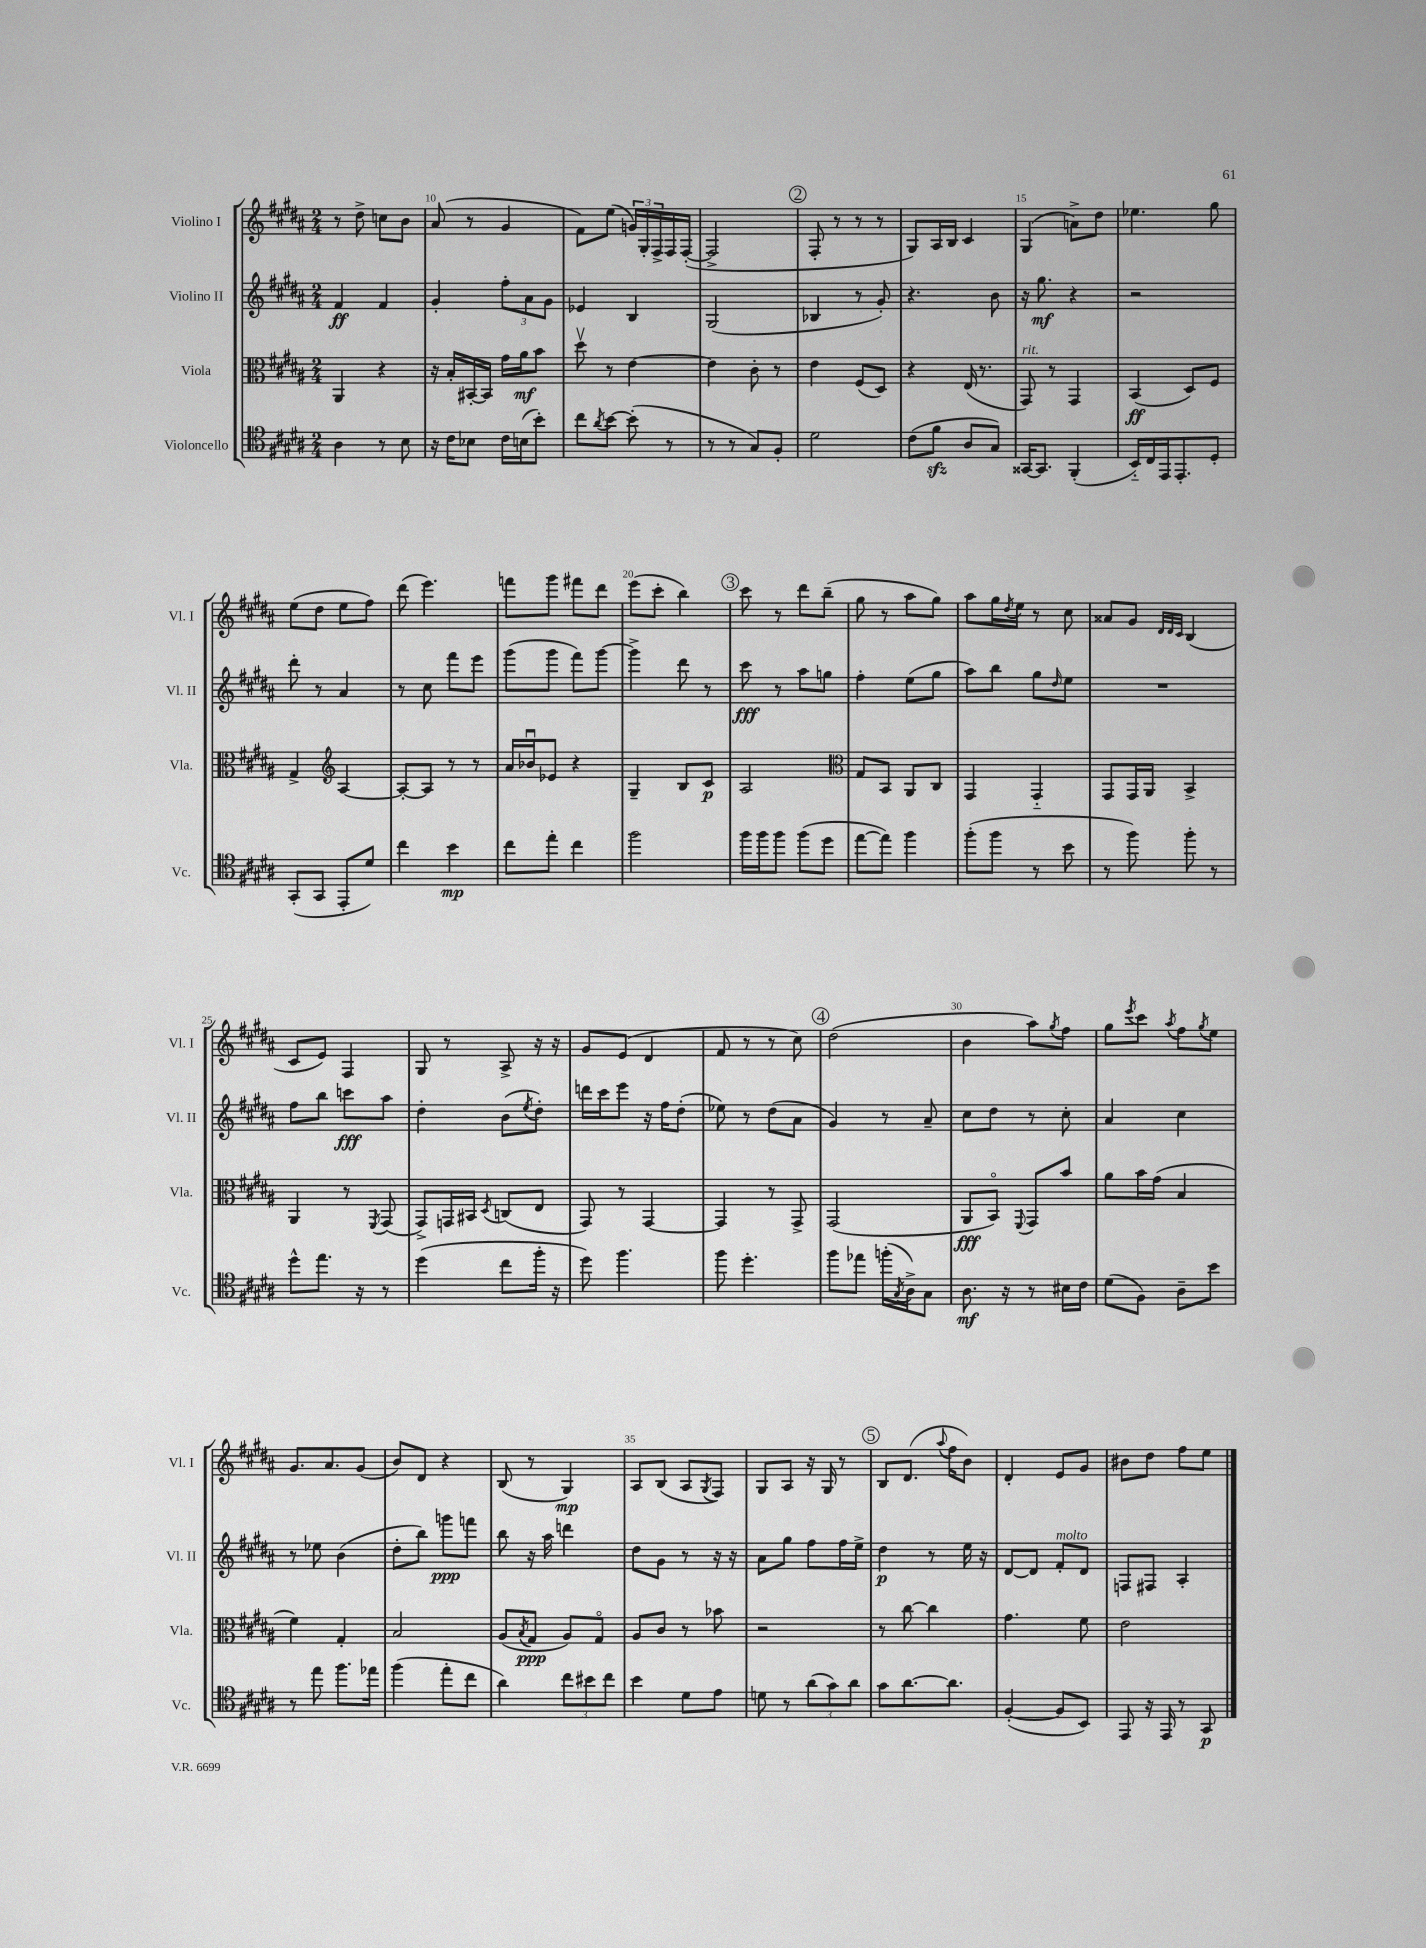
<<
\new StaffGroup <<
\new Staff = "s0" \with { instrumentName = "Violino I" shortInstrumentName = "Vl. I" } {
    \clef treble \key b \major \numericTimeSignature \time 2/4
    r8 dis''8-> c''8 b'8 |
    ais'8( r8 gis'4 |
    fis'8) e''8( \tuplet 3/2 { g'16) gis16-. fis16-> } fis16 fis16~-.( |
    fis2-> |
    \mark \markup { \circle "2" } fis8-. r8 r8 r8 |
    gis8) ais16 b16 cis'4 |
    gis4( a'8->) dis''8 |
    ees''4. gis''8 |
    e''8( dis''8 e''8 fis''8) |
    dis'''8( e'''4.) |
    f'''8 gis'''8 fis'''8 dis'''8 |
    e'''8( cis'''8-. b''4) |
    \mark \markup { \circle "3" } cis'''8 r8 dis'''8 b''8--( |
    gis''8 r8 ais''8 gis''8) |
    ais''8 gis''16 \acciaccatura { dis''8 } e''16 r8 cis''8 |
    aisis'8 gis'8 \grace { dis'32 dis'32 cis'32 } b4( |
    cis'8 e'8) fis4 |
    gis8 r8 ais8-> r16 r16 |
    gis'8 e'8( dis'4 |
    fis'8 r8 r8 cis''8) |
    \mark \markup { \circle "4" } dis''2( |
    b'4 ais''8) \acciaccatura { gis''8 } fis''8 |
    gis''8 \acciaccatura { e'''8 } cis'''8 \acciaccatura { ais''8 } fis''8 \acciaccatura { gis''8 } e''8 |
    gis'8. ais'8. gis'8( |
    b'8) dis'8 r4 |
    b8( r8 gis4\mp) |
    ais8 b8( ais8 \acciaccatura { gis8 } fis8) |
    gis8 ais8 r16 gis16 r8 |
    \mark \markup { \circle "5" } b8 dis'8.( \appoggiatura { ais''8 } fis''16 b'8) |
    dis'4-. e'8 gis'8 |
    bis'8 dis''8 fis''8 e''8 \bar "|." |
}
\new Staff = "s1" \with { instrumentName = "Violino II" shortInstrumentName = "Vl. II" } {
    \clef treble \key b \major \numericTimeSignature \time 2/4
    fis'4\ff fis'4 |
    gis'4-. \tuplet 3/2 { fis''8-. ais'8 gis'8 } |
    ees'4 b4 |
    gis2( |
    \mark \markup { \circle "2" } bes4 r8 gis'8-.) |
    r4. b'8 |
    r16 gis''8.\mf r4 |
    r2 |
    dis'''8-. r8 ais'4 |
    r8 cis''8 fis'''8 e'''8 |
    gis'''8( gis'''8 fis'''8) gis'''8~ |
    gis'''4-> dis'''8 r8 |
    \mark \markup { \circle "3" } cis'''8\fff r8 ais''8 g''8 |
    fis''4-. e''8( gis''8 |
    ais''8) b''8 gis''8 \grace { dis''16 } e''8 |
    R2 |
    fis''8 b''8 c'''8\fff ais''8 |
    dis''4-. b'8( \acciaccatura { e''8 } dis''8-.) |
    d'''16 cis'''16 e'''8 r16 fis''16 dis''8-.( |
    ees''8) r8 dis''8( ais'8 |
    \mark \markup { \circle "4" } gis'4) r8 ais'8-- |
    cis''8 dis''8 r8 cis''8-. |
    ais'4 cis''4 |
    r8 ees''8 b'4( |
    dis''8-. b''8) g'''8\ppp f'''8 |
    b''8 r16 ais''16 d'''4 |
    dis''8 gis'8 r8 r16 r16 |
    ais'8 gis''8 fis''8 fis''16 e''16-> |
    \mark \markup { \circle "5" } dis''4\p r8 e''16 r16 |
    dis'8~ dis'8 fis'8-.^\markup { \italic "molto" } dis'8 |
    f8 fis8 ais4-. \bar "|." |
}
\new Staff = "s2" \with { instrumentName = "Viola" shortInstrumentName = "Vla." } {
    \clef alto \key b \major \numericTimeSignature \time 2/4
    ais,4 r4 |
    r16 b16-. bis,16~-. bis,16 gis'16 ais'16\mf b'8 |
    dis''8\upbow r8 e'4~ |
    e'4 cis'8-. r8 |
    \mark \markup { \circle "2" } e'4 fis8( dis8) |
    r4 e16( r8. |
    gis,8^\markup { \italic "rit." }) r8 gis,4 |
    b,4\ff( dis8) fis8 |
    gis4-> \clef treble ais4~ |
    ais8~-. ais8 r8 r8 |
    ais'16 bes'16\downbow ees'8 r4 |
    gis4-- b8 cis'8\p |
    \mark \markup { \circle "3" } ais2 |
    \clef alto gis8 b,8 ais,8 cis8 |
    gis,4 gis,4-_ |
    gis,8 gis,16 ais,16 b,4-> |
    ais,4 r8 \acciaccatura { fis,8 } gis,8( |
    gis,8->) g,16 bis,16 \acciaccatura { dis8 } c8( e8 |
    gis,8) r8 gis,4~ |
    gis,4 r8 gis,8-> |
    \mark \markup { \circle "4" } gis,2( |
    ais,8\fff b,8\flageolet) \appoggiatura { fis,8 } gis,8 b'8 |
    ais'8 b'16 gis'16( b4 |
    fis'4) gis4-. |
    b2 |
    ais8( \acciaccatura { b8 } gis8\ppp ais8) gis8\flageolet |
    ais8 cis'8 r8 bes'8 |
    r2 |
    \mark \markup { \circle "5" } r8 cis''8~ cis''4 |
    gis'4. fis'8 |
    e'2 \bar "|." |
}
\new Staff = "s3" \with { instrumentName = "Violoncello" shortInstrumentName = "Vc." } {
    \clef tenor \key b \major \numericTimeSignature \time 2/4
    ais4 r8 b8 |
    r16 cis'16 bes8 cis'16 b16( b'8-.) |
    cis''8 \acciaccatura { ais'8 } b'8~ b'8-.( r8 |
    r8 r8 gis8) fis8-. |
    \mark \markup { \circle "2" } dis'2 |
    cis'8( fis'8\sfz ais8 gis8) |
    gisis,16~ gisis,8. fis,4-.( |
    b,16-_) cis16 e,16 e,8.-. dis8-. |
    gis,8-.( gis,8 e,8-. dis'8) |
    cis''4 b'4\mp |
    cis''8 e''8-. cis''4 |
    fis''2 |
    \mark \markup { \circle "3" } fis''16 fis''16 fis''8 fis''8( dis''8 |
    e''8~ e''8) fis''4 |
    fis''8-.( fis''8 r8 b'8 |
    r8 fis''8) fis''8-. r8 |
    dis''8-^ e''8. r16 r8 |
    dis''4( cis''8 fis''16-. r16 |
    dis''8) fis''4. |
    fis''8 dis''4.-. |
    \mark \markup { \circle "4" } fis''8 ees''8 f''16-.( \acciaccatura { gis8 } ais16->) gis8 |
    ais8.\mf r16 r8 bis16 cis'16 |
    dis'8( fis8) ais8-- b'8 |
    r8 e''8 fis''8. ees''16 |
    fis''4( e''8-. cis''8 |
    ais'4) \tuplet 3/2 { cis''8 bis'8 cis''8 } |
    b'4 dis'8 e'8 |
    d'8 r8 \tuplet 3/2 { ais'8( gis'8) ais'8 } |
    \mark \markup { \circle "5" } gis'8 ais'8.~ ais'8. |
    fis4~-.( fis8 b,8) |
    e,8 r16 e,16 r8 gis,8\p \bar "|." |
}
>>
>>
\layout { \context { \Score currentBarNumber = #9 \override BarNumber.break-visibility = ##(#f #t #t) barNumberVisibility = #(every-nth-bar-number-visible 5) } }
